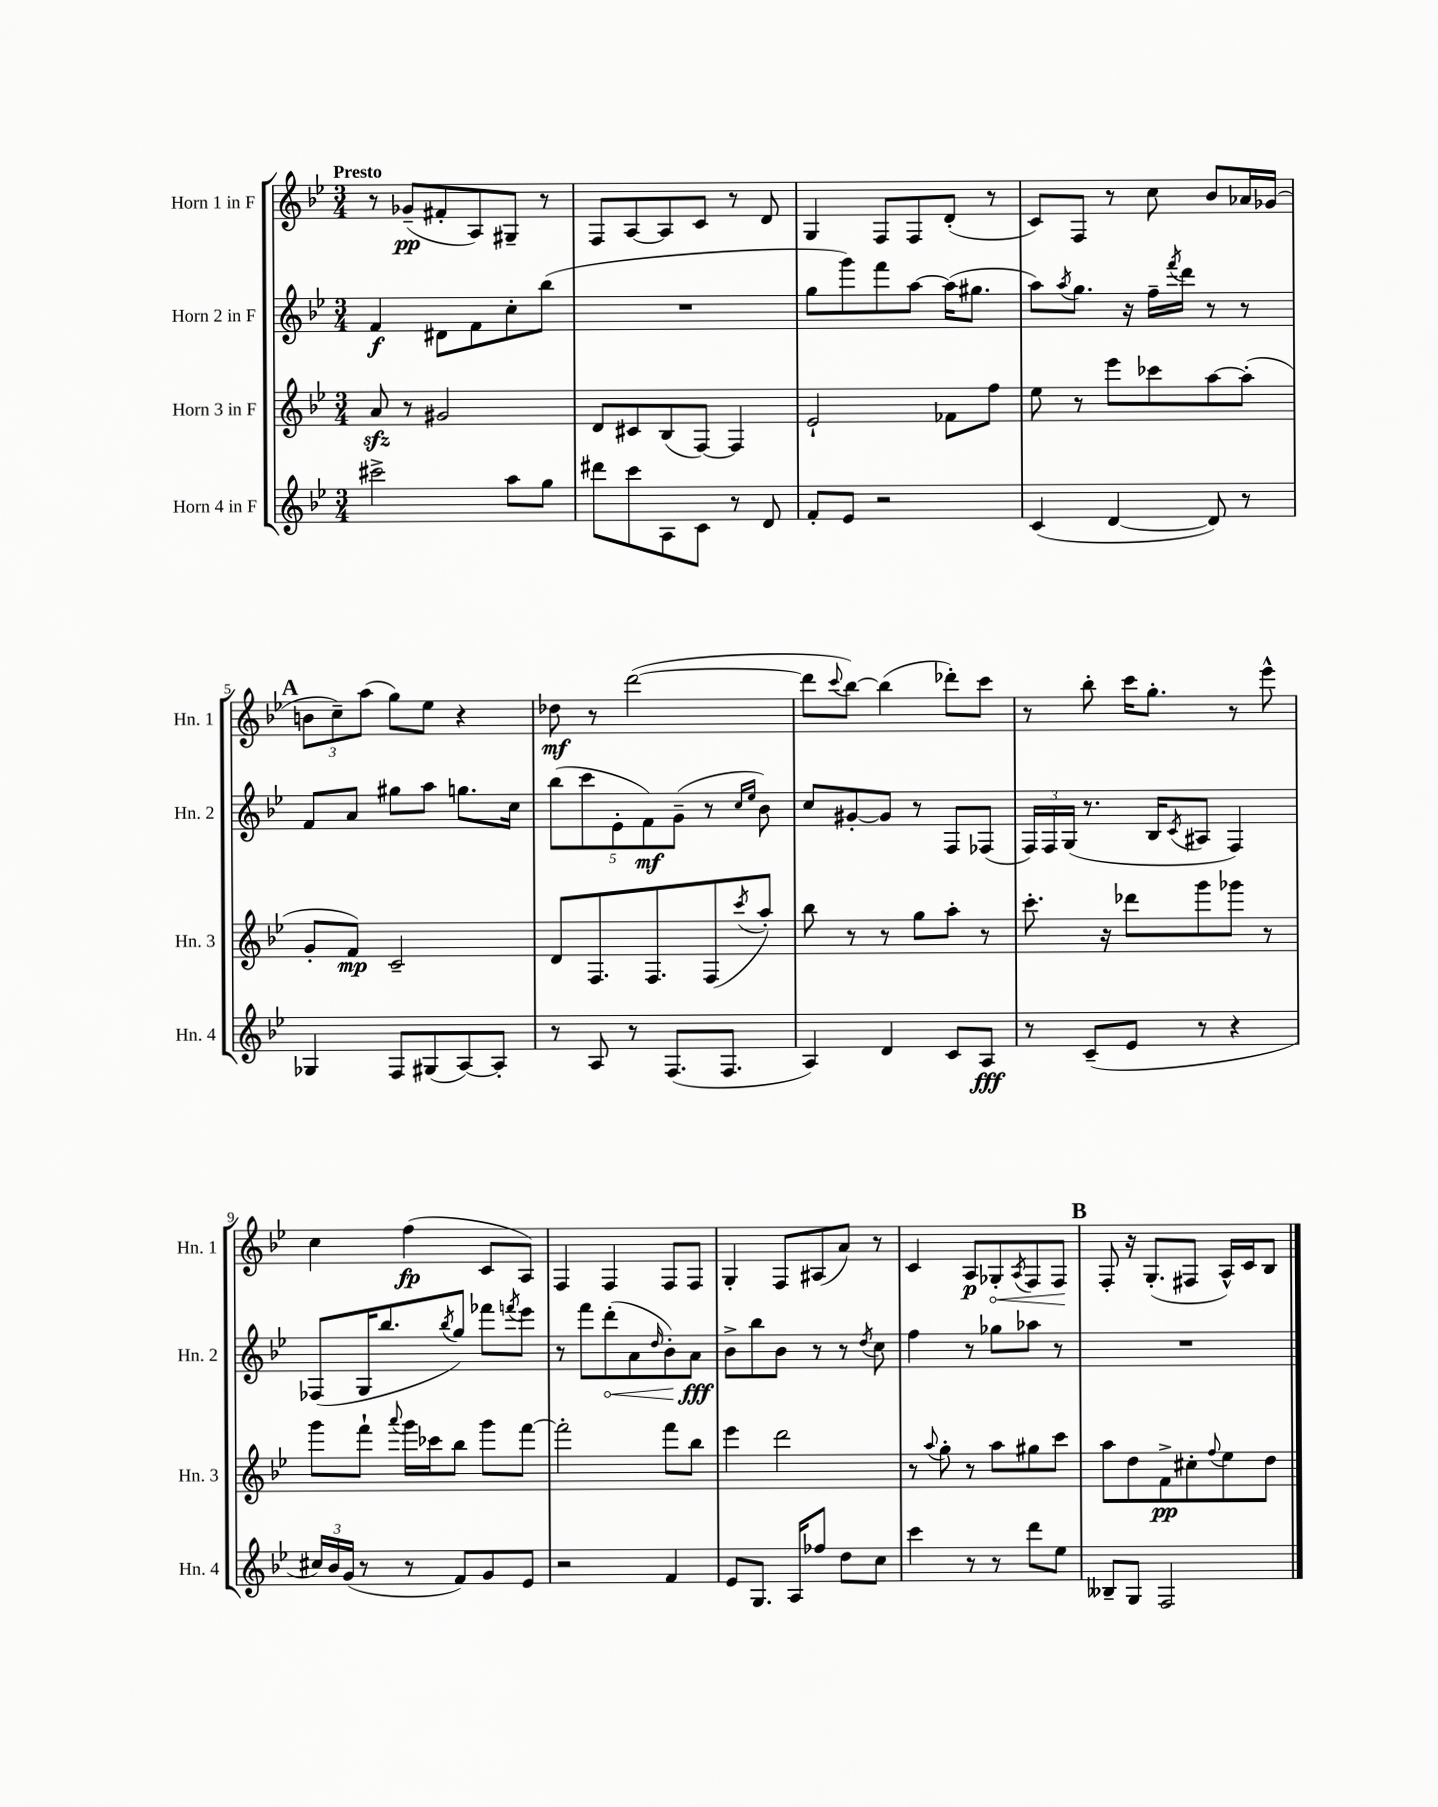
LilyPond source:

<<
\new StaffGroup <<
\new Staff = "s0" \with { instrumentName = "Horn 1 in F" shortInstrumentName = "Hn. 1" } {
    \clef treble \key bes \major \numericTimeSignature \time 3/4 \tempo "Presto"
    r8 ges'8--\pp( fis'8-. a8) gis8-- r8 |
    f8 a8~ a8 c'8 r8 d'8 |
    g4 f8 f8 d'8-.( r8 |
    c'8) f8 r8 c''8 bes'8 aes'16 ges'16( |
    \mark \markup { \bold "A" } \tuplet 3/2 { b'8 c''8--) a''8( } g''8) ees''8 r4 |
    des''8\mf r8 d'''2~( |
    d'''8 \appoggiatura { c'''8 } bes''8~) bes''4( des'''8-.) c'''8 |
    r8 bes''8-. c'''16 g''8.-. r8 ees'''8-^ |
    c''4 f''4\fp( c'8 a8) |
    f4 f4 f8 f8 |
    g4-. f8 ais8( a'8) r8 |
    c'4 a8\p \once \override Hairpin.circled-tip = ##t ges8-.\< \acciaccatura { a8 } f8 f8\! |
    \mark \markup { \bold "B" } f8-. r16 g8.-.( fis8 a16-^) c'16 bes8 \bar "|." |
}
\new Staff = "s1" \with { instrumentName = "Horn 2 in F" shortInstrumentName = "Hn. 2" } {
    \clef treble \key bes \major \numericTimeSignature \time 3/4
    f'4\f dis'8 f'8 c''8-. bes''8( |
    R2. |
    g''8 g'''8) f'''8 a''8~ a''16( gis''8. |
    a''8) \acciaccatura { a''8 } g''8. r16 f''16-- \acciaccatura { f'''8 } d'''16 r8 r8 |
    \mark \markup { \bold "A" } f'8 a'8 gis''8 a''8 g''8. c''16 |
    \tuplet 5/4 { bes''8( c'''8 ees'8-. f'8\mf) g'8--( } r8 \grace { c''16 ees''16 } bes'8) |
    c''8 gis'8~-. gis'8 r8 f8 fes8( |
    \tuplet 3/2 { f16) f16 g16( } r8. bes16 \acciaccatura { c'8 } ais8 f4) |
    fes8( g16 bes''8. \acciaccatura { bes''8 } g''8) fes'''8 \acciaccatura { f'''8 } ees'''8 |
    r8 f'''8 \once \override Hairpin.circled-tip = ##t d'''8-.\<( a'8 \grace { d''16 } bes'8-.) a'8\fff\! |
    bes'8-> bes''8 bes'8 r8 r8 \acciaccatura { d''8 } c''8 |
    f''4 r8 ges''8 aes''8 r8 |
    \mark \markup { \bold "B" } R2. \bar "|." |
}
\new Staff = "s2" \with { instrumentName = "Horn 3 in F" shortInstrumentName = "Hn. 3" } {
    \clef treble \key bes \major \numericTimeSignature \time 3/4
    a'8\sfz r8 gis'2 |
    d'8 cis'8 bes8( f8~) f4 |
    ees'2-! fes'8 f''8 |
    ees''8 r8 ees'''8 ces'''8 a''8~ a''8-.( |
    \mark \markup { \bold "A" } g'8-. f'8\mp) c'2-- |
    d'8 f8. f8. f8( \acciaccatura { c'''8 } a''8-.) |
    bes''8 r8 r8 g''8 a''8-. r8 |
    c'''8.-. r16 des'''8 g'''8 ges'''8 r8 |
    g'''8 f'''8-! \appoggiatura { a'''8 } g'''16 ces'''16 bes''8 g'''8 f'''8~ |
    f'''2-. f'''8 bes''8 |
    ees'''4 d'''2 |
    r8 \appoggiatura { a''8 } g''8-. r8 a''8 gis''8 c'''8 |
    \mark \markup { \bold "B" } a''8 d''8 f'8->\pp cis''8-. \appoggiatura { f''8 } ees''8 d''8 \bar "|." |
}
\new Staff = "s3" \with { instrumentName = "Horn 4 in F" shortInstrumentName = "Hn. 4" } {
    \clef treble \key bes \major \numericTimeSignature \time 3/4
    cis'''2-> a''8 g''8 |
    dis'''8 c'''8 a8 c'8 r8 d'8 |
    f'8-. ees'8 r2 |
    c'4( d'4~ d'8) r8 |
    \mark \markup { \bold "A" } ges4 f8 gis8( a8~) a8-. |
    r8 a8 r8 f8.( f8. |
    a4) d'4 c'8 a8\fff |
    r8 c'8--( ees'8 r8 r4 |
    \tuplet 3/2 { cis''16) bes'16 g'16( } r8 r8 f'8) g'8 ees'8 |
    r2 f'4 |
    ees'8 g8. a16 fes''8 d''8 c''8 |
    c'''4 r8 r8 d'''8 ees''8 |
    \mark \markup { \bold "B" } beses8-- g8 f2 \bar "|." |
}
>>
>>
